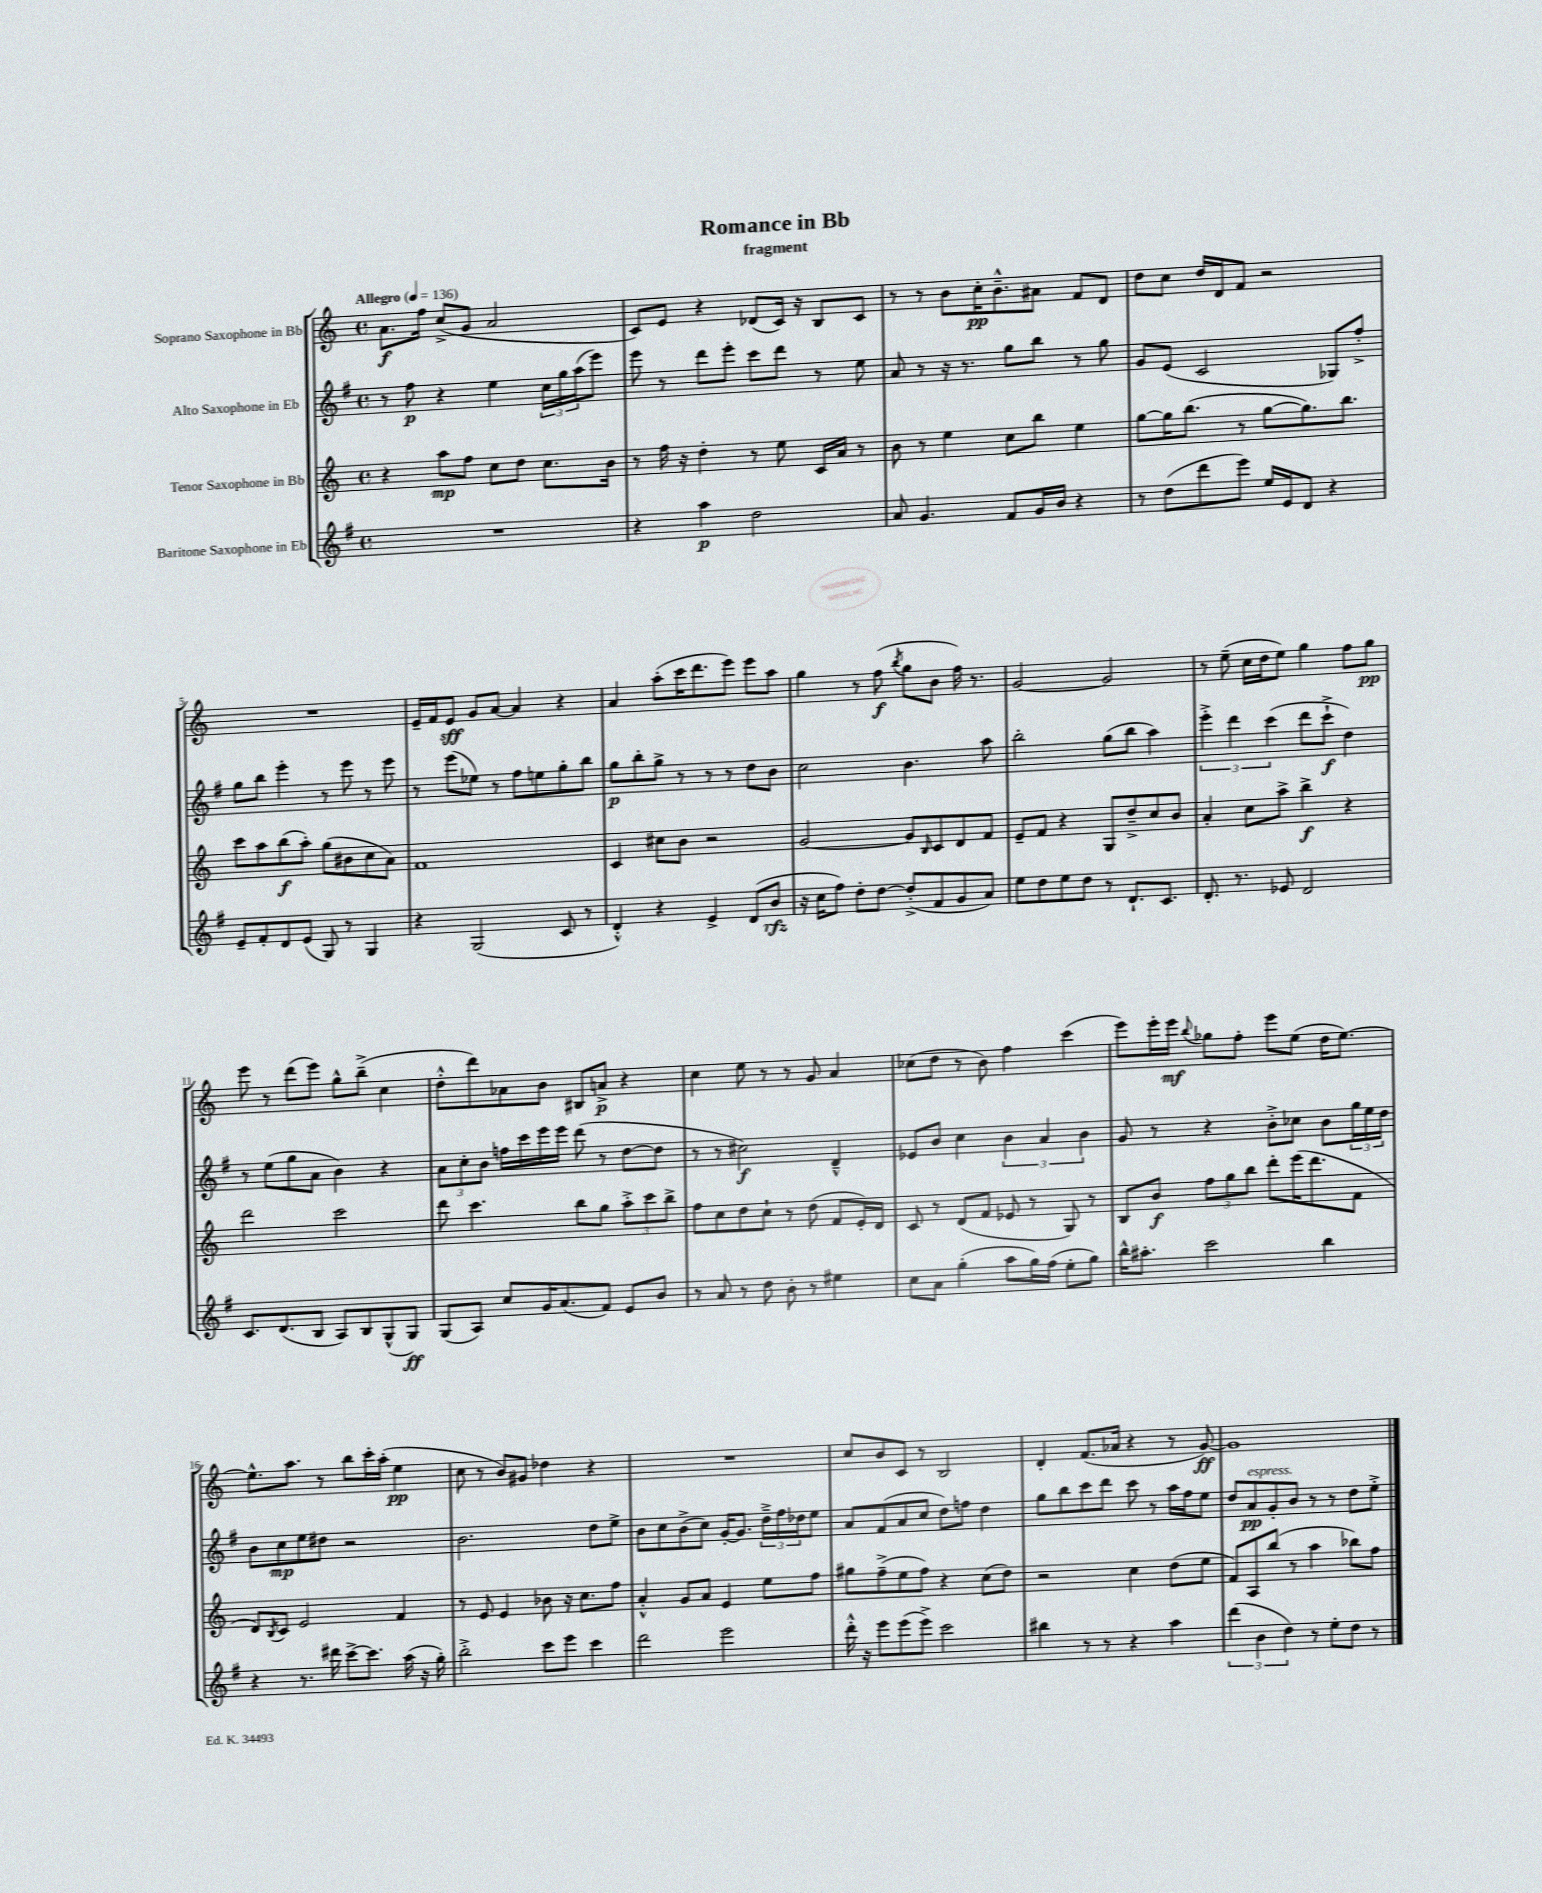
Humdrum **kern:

**kern	**kern	**kern	**kern
*staff4	*staff3	*staff2	*staff1
*clefG2	*clefG2	*clefG2	*clefG2
*k[f#]	*k[]	*k[f#]	*k[]
*M4/4	*M4/4	*M4/4	*M4/4
*met(c)	*met(c)	*met(c)	*met(c)
*MM136	*MM136	*MM136	*MM136
1r	4r	8r	8.a
.	.	8ff#	.
.	.	.	16ff
.	8aa	4r	(8cc^
.	8ff	.	8g
.	8cc	4ee	2a
.	8dd	.	.
.	8.cc	24cc	.
.	.	24gg	.
.	.	(24aa	.
.	.	8eee)	.
.	16b	.	.
=	=	=	=
4r	8r	8eee	8c)
.	16ff	8r	8e
.	16r	.	.
4aa	4dd'	8ddd	4r
.	.	8eee'	.
2dd	8r	8ccc	(8d-
.	8ee	8ddd	16c)
.	.	.	16r
.	16c	8r	8B
.	16a	.	.
.	8r	8ee	8c
=	=	=	=
8a	8b	8a	8r
4.g	8r	8r	8r
.	4ee	16r	8b
.	.	8.r	.
.	.	.	16cc'
.	.	.	8.b~^^
8f#	8cc	8gg	.
16g	8bb	8bb	8a#
16b	.	.	.
4r	4ee	8r	8f
.	.	8gg	8d
=	=	=	=
8r	[8gg	8g	8dd
(8dd	16gg]	(8e	8cc
.	(8.bb	.	.
8ddd	.	2c	16dd
.	.	.	16d
8eee)	8r	.	8f
16ee	[8gg	.	2r
16e	.	.	.
8d	8.gg])	.	.
4r	.	8G-)	.
.	8.bb	.	.
.	.	8ff#'^	.
=	=	=	=
8e~	8ccc	8gg	1r
8f#'	8aa	8bb	.
8d	(8bb	4eee'	.
(8e	8aa')	.	.
8G)	(8gg	8r	.
8r	8b#	8eee	.
4G	8cc	8r	.
.	8a)	8eee	.
=	=	=	=
4r	1f	8r	16e~
.	.	.	16f
.	.	(8eee	8e
(2G	.	8ee-)	8g
.	.	8r	[8a
.	.	8ff#	4a]
.	.	8ee	.
8c	.	8gg'	4r
8r	.	8bb	.
=	=	=	=
4d'^^)	4c	8gg	4a
.	.	8bb'	.
4r	8cc#	8gg^	(8aa'
.	8b	8r	16ccc
.	.	.	8.ddd
4e^	2r	8r	.
.	.	8r	8eee)
(8d	.	8dd	8eee
8b	.	8b	8aa
=	=	=	=
16r	[2g	2cc	4gg
16cc	.	.	.
8ff#)	.	.	.
8dd'	.	.	8r
[8dd	.	.	(8ff
.	.	.	8qbb
(8dd'^]	8g]	4.b	8gg
.	16qqB	.	.
8f#	8c	.	8b
8g	8d	.	16ff)
.	.	.	8.r
8a)	8f	8aa	.
=	=	=	=
8ee	8e~	2bb'	[2g
8dd	8f	.	.
8ee	4r	.	.
8dd	.	.	.
8r	8G	(8gg	2g]
8.d`	8dd~^	8bb	.
.	8cc	4aa)	.
8.c	.	.	.
.	8b	.	.
=	=	=	=
8.d'	4a'	6eee'^	8r
.	.	.	(8ee~
.	.	6ddd	.
8.r	.	.	.
.	8cc	.	16cc
.	.	.	16dd
.	.	(6ccc	.
8e-	8aa^	.	8ee)
2d	4bb^	8ddd	4gg
.	.	8ccc`^	.
.	4r	4dd)	8ff
.	.	.	8gg
=	=	=	=
8.c	2ddd	8r	8eee
.	.	(8ee	8r
(8.d	.	.	.
.	.	8gg	(8ddd
8B	.	8a	8eee)
8A)	2ccc	4b)	8gg^^
8B	.	.	(8bb~^
(8G^^	.	4r	4cc
8G)	.	.	.
=	=	=	=
(8G	8ddd	12a	8dd'^^
.	.	12cc'	.
8A)	4.ccc	.	8ddd)
.	.	12b	.
8cc	.	16ff	8a-
.	.	16ccc	.
16g	.	16eee	8b
(8.a	.	16eee	.
.	8bb	(8ddd	8B#
8f#)	8gg	8r	8a^
8e	12aa'^	[8dd	4r
.	12ccc	.	.
8b	.	8dd]	.
.	12bb^	.	.
=	=	=	=
8r	8ff	8r	4cc
8a	8cc	8r	.
8r	8dd	2cc#)	8ee
8dd	8cc`	.	8r
8b'	8r	.	8r
8r	(8dd	.	8g
4ee#	8f	4d~^^	4a
.	16e')	.	.
.	16d	.	.
=	=	=	=
8cc	8c	8e-	(8cc-
8a	8r	8b	8dd
(4gg'	(8d	4cc	8r
.	8f	.	8b)
8aa	8e-	6b	4ff
16gg)	8r	.	.
.	.	6a	.
(16ff#	.	.	.
8ee'	8G)	.	(4ccc
.	.	6b	.
8gg)	8r	.	.
=	=	=	=
16bb^^	8B	8g	8eee)
8.aa#'	.	.	.
.	8b	8r	16eee'
.	.	.	16eee
.	.	.	8qqbb
2ccc	12ff	4r	8gg-
.	12gg	.	.
.	.	.	8ff'
.	12bb	.	.
.	8ddd'	8b'^	8eee
.	(16eee	8cc-	(8ee
.	8.ddd	.	.
4bb	.	8b	16dd
.	.	.	[8.ee)
.	8f	24gg	.
.	.	24ee	.
.	.	24dd	.
=	=	=	=
4r	8d)	8b	8.ee^^]
.	8qB	.	.
.	8c	8cc	.
.	.	.	8.aa
8.r	2e	8ee	.
.	.	8dd#	8r
16ddd#	.	.	.
[8ccc^	.	2r	8bb
8.ccc]	.	.	16ccc'
.	.	.	(16aa'
.	4f	.	4ee
(16aa	.	.	.
16r	.	.	.
16gg')	.	.	.
=	=	=	=
2bb'^	8r	2.b	8cc
.	8e	.	8r
.	4e	.	8b)
.	.	.	8g#
8ccc	8b-	.	4dd-
8eee	16r	.	.
.	8.cc	.	.
4ccc	.	8dd	4r
.	8ff	8ee^	.
=	=	=	=
2ddd	4a'^^	8b	1r
.	.	8cc	.
.	8g	(8b^	.
.	8a	8cc)	.
2eee	4e	[16g'	.
.	.	8.g]	.
.	8ee	24dd~^	.
.	.	24ff#	.
.	.	24dd-	.
.	8ff	8ee	.
=	=	=	=
16ddd'^^	8gg#	8a	8cc
16r	.	.	.
8eee	(8ff~^	(8f#	8b
(8eee	8ee	8a	8c
8eee^)	8ff)	8cc	8r
2ccc	4r	8dd)	2B
.	.	8ff	.
.	(8cc	4dd	.
.	8dd)	.	.
=	=	=	=
4bb#	2r	8gg	4d'
.	.	8bb	.
8r	.	8ccc	(8.f
8r	.	8ddd	.
.	.	.	16a-
4r	4cc	8ccc	4r
.	.	8r	.
4aa	(8dd	16aa	8r
.	.	16ff#	.
.	8ee	8ee	[8g)
=	=	=	=
(6ddd	8f)	8dd	1g]
.	8A	8a	.
6b	.	.	.
.	(8bb	8g'	.
6dd)	.	.	.
.	8r	8b	.
8r	4aa	8r	.
8ee'	.	8r	.
8dd	8bb-)	8dd	.
8r	8ff	8ee'^	.
==	==	==	==
*-	*-	*-	*-
